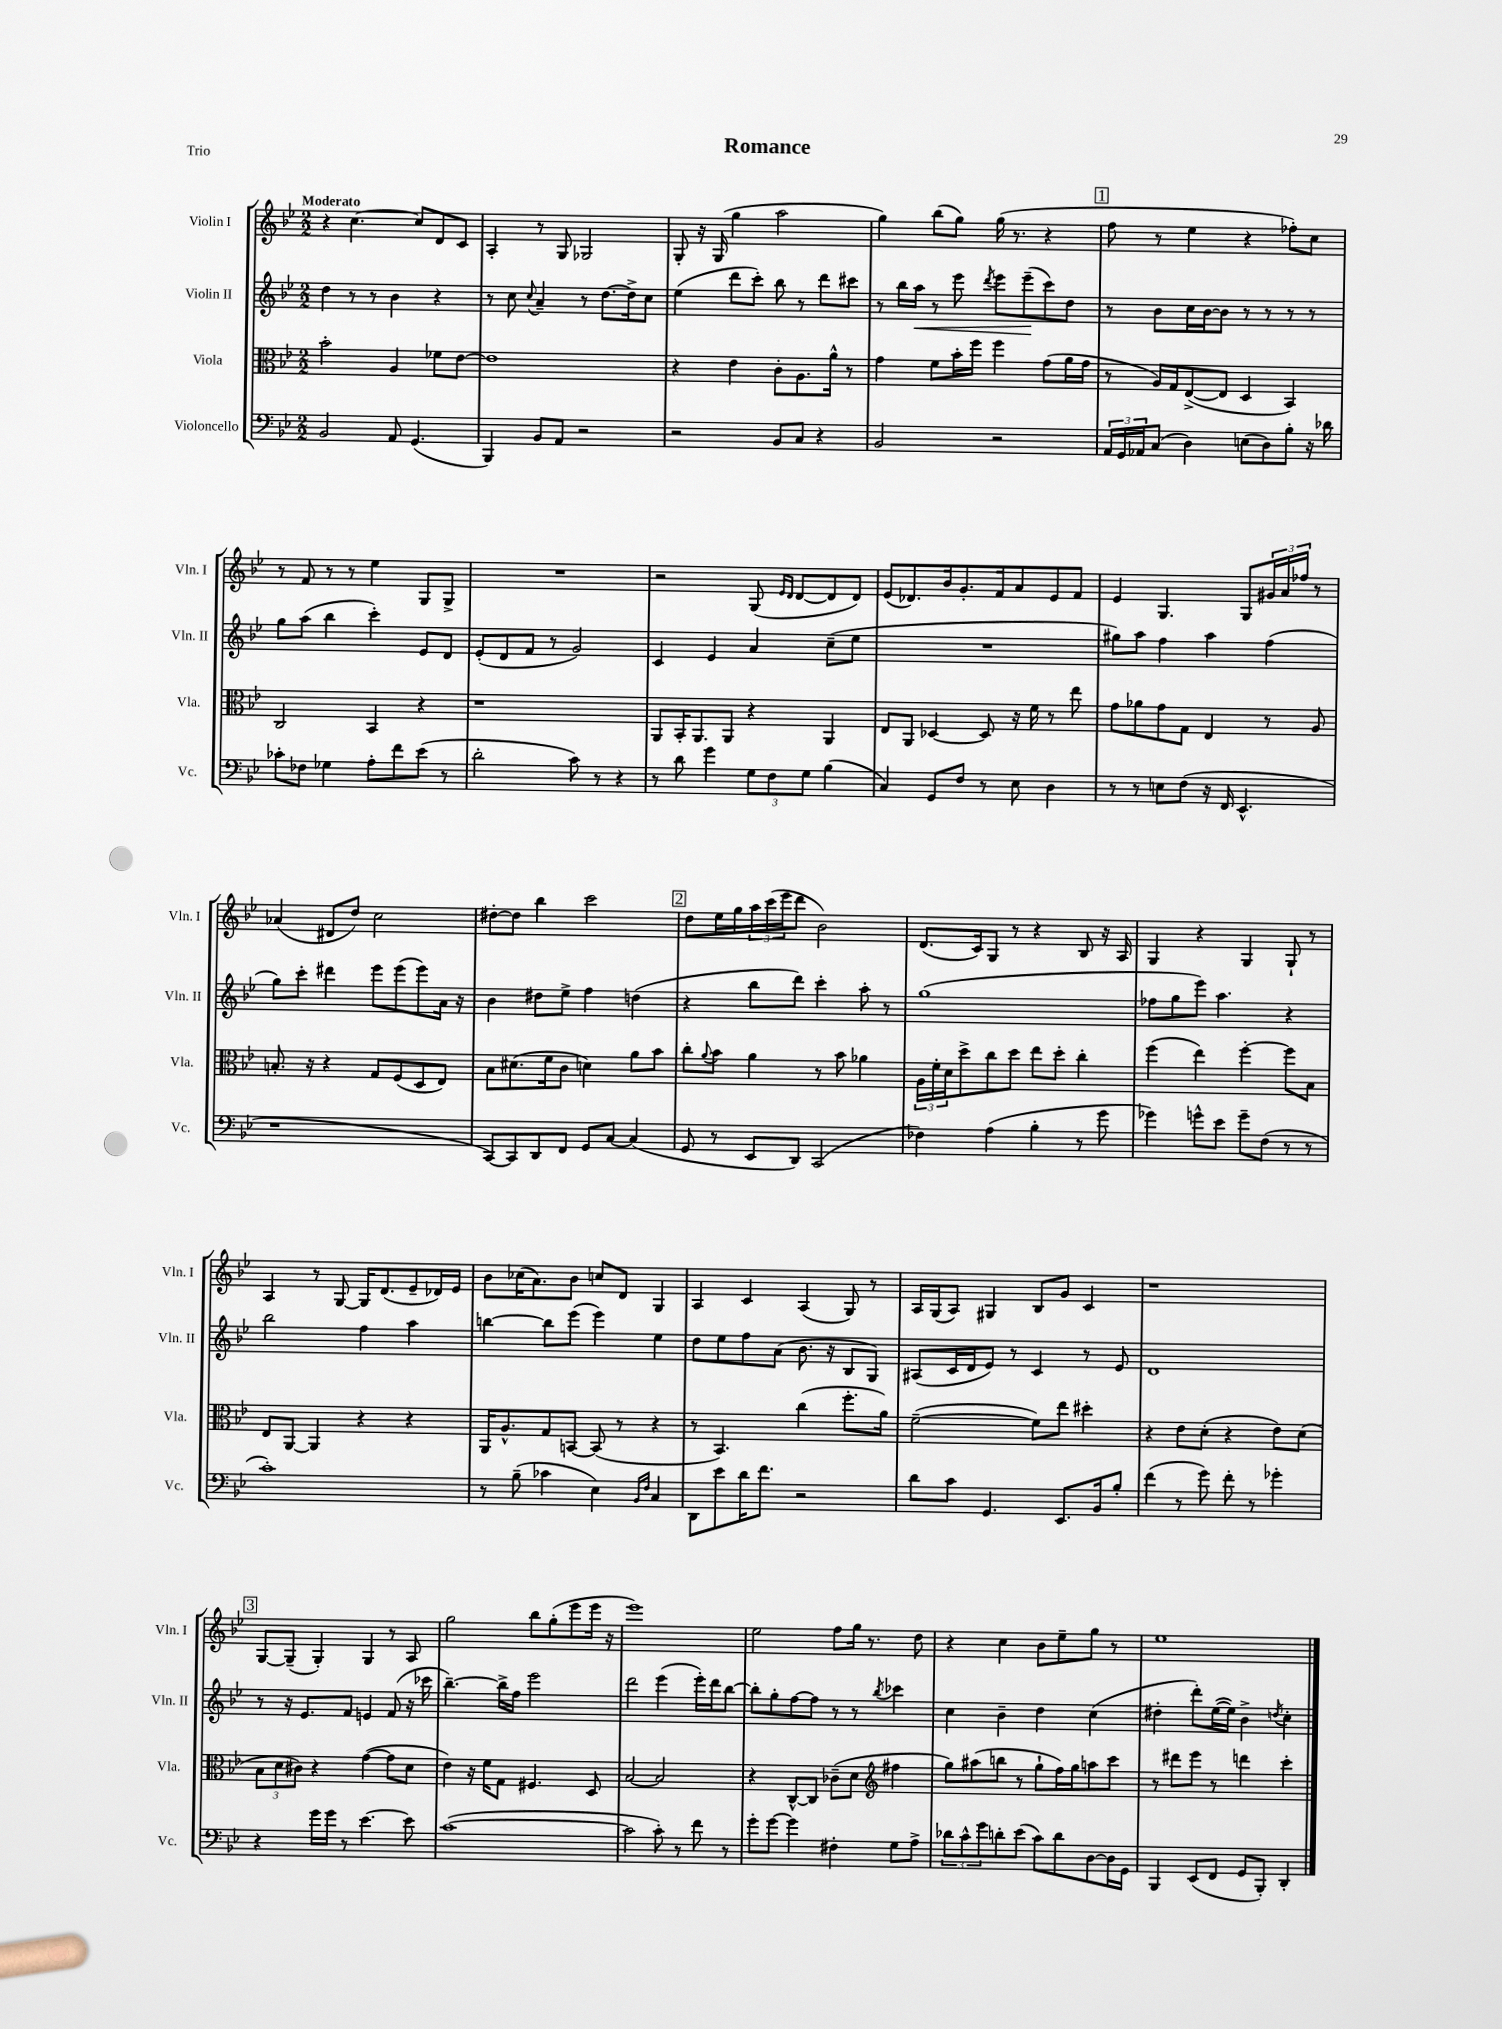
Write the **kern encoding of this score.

**kern	**kern	**kern	**dynam	**kern
*part4	*part3	*part2	*part2	*part1
*staff4	*staff3	*staff2	*staff2	*staff1
*I"Violoncello	*I"Viola	*I"Violin II	*	*I"Violin I
*I'Vc.	*I'Vla.	*I'Vln. II	*	*I'Vln. I
*clefF4	*clefC3	*clefG2	*	*clefG2
*k[b-e-]	*k[b-e-]	*k[b-e-]	*	*k[b-e-]
*M2/2	*M2/2	*M2/2	*	*M2/2
=1	=1	=1	=1	=1
!	!	!	!	!LO:TX:a:B:t=Moderato
2BB-/	2b-'\	4dd\	.	4r
.	.	8r	.	[4.cc\
.	.	8r	.	.
8AA/	4A/	4b-\	.	.
(4.GG/	.	.	.	8cc/L]
.	8f-X\L	4r	.	8d/
.	[8e-\J	.	.	8c/J
=2	=2	=2	=2	=2
4BBB-/)	1e-]	8r	.	4A'/
.	.	8cc\	.	.
.	.	8qqcc/	.	.
8BB-/L	.	4a~/	.	8r
8AA/J	.	.	.	8G/
2r	.	8r	.	2G-X/
.	.	[8.dd\L	.	.
.	.	16dd^\k]	.	.
.	.	8cc\J	.	.
=3	=3	=3	=3	=3
2r	4r	(4ee-\	.	8G'/
.	.	.	.	16r
.	.	.	.	(16G/
.	4e-\	8ddd\L	.	4gg\
.	.	8ccc'\J)	.	.
8BB-/L	8c'\L	8bb-\	.	2aa\
8C/J	8.A\	8r	.	.
4r	.	8ddd\L	.	.
.	16a^^\Jk	.	.	.
.	8r	8ccc#X\J	.	.
=4	=4	=4	=4	=4
2BB-/	4g\	8r	.	4gg\)
.	.	16bb-\LL	.	.
!	!	!	!LO:HP:b	!
.	.	16aa\JJ	<	.
.	8f\L	8r	.	(8bb-\L
.	16b-'\L	8eee-\	.	8gg\J)
.	16ff\JJ	.	.	.
.	.	8qddd/	.	.
2r	4ff\	8eee-\L	.	(16gg\
.	.	.	.	8.r
.	.	(8eee-~\	.	.
.	(8g\L	8ccc\)	[	4r
.	16a\L	8dd\J	.	.
.	16g\JJ	.	.	.
!!LO:REH:place=s1:t=1
=5	=5	=5	=5	=5
24AA/LL	8r	8r	.	8ff\
24GG/	.	.	.	.
24AA-X/J	.	.	.	.
(8C/J	16A/LL)	8b-\L	.	8r
.	16G/J	.	.	.
4D\)	([8E-^/	16cc\L	.	4ee-\
.	.	[16b-\J	.	.
.	8E-/J]	8b-\J]	.	.
(8En\L	4D/	8r	.	4r
8D\)	.	8r	.	.
8B-'\J	4BB-/)	8r	.	8ff-X'\L)
16r	.	8r	.	8cc\J
16d-X\	.	.	.	.
!!LO:LB:g=z
=6	=6	=6	=6	=6
8c-X'\L	2C/	8gg\L	.	8r
8F-X\J	.	(8aa\J	.	8f/
4G-X\	.	4bb-\	.	8r
.	.	.	.	8r
8A'\L	4BB-/	4ccc'\)	.	4ee-\
8f\	.	.	.	.
(8e-\J	4r	8e-/L	.	8G/L
8r	.	8d/J	.	8G^/J
=7	=7	=7	=7	=7
2d'\	1r	(8e-'/L	.	1r
.	.	8d/	.	.
.	.	8f/J	.	.
.	.	8r	.	.
8c\)	.	2g/)	.	.
8r	.	.	.	.
4r	.	.	.	.
=8	=8	=8	=8	=8
8r	8AA/L	4c/	.	2r
8d\	16BB-'/K	.	.	.
.	8.AA/	.	.	.
4g\	.	4e-/	.	.
.	8AA/J	.	.	.
12G\L	4r	4a/	.	(8G/
12F\	.	.	.	.
.	.	.	.	16qqe-/LL
.	.	.	.	16qqd/JJ
.	.	.	.	[8d/L
12G\J	.	.	.	.
(4B-\	4AA/	(8cc~\L	.	8d/]
.	.	8ee-\J	.	8d/J)
=9	=9	=9	=9	=9
4C/)	8E-/L	1r	.	(8e-/L
.	8AA/J	.	.	8.d-X/)
8GG/L	[4D-X/	.	.	.
.	.	.	.	16b-/k
8F/J	.	.	.	8.g'/
8r	8D-/]	.	.	.
.	.	.	.	16f/k
8E-\	16r	.	.	8a/
.	16f\	.	.	.
4D\	8r	.	.	8e-/
.	8ee-\	.	.	8f/J
=10	=10	=10	=10	=10
8r	8g\L	8gg#X\L)	.	4e-/
8r	8a-X\	8aa\J	.	.
8En\L	8g\	4ff\	.	4.G/
(8F\J	8G\J	.	.	.
16r	4E-/	4aa\	.	.
16FF/	.	.	.	.
4.EE-^^/	.	.	.	8G/L
.	8r	(4ff\	.	24g#X/L
.	.	.	.	24a/
.	.	.	.	24ff-X/JJ
.	8A/	.	.	8r
!!LO:LB:g=z
=11	=11	=11	=11	=11
1r	8.Bn'/	8gg\L)	.	(4a-X/
.	.	8ccc'\J	.	.
.	16r	.	.	.
.	4r	4ddd#X\	.	8d#X/L
.	.	.	.	8dd/J)
.	8G/L	8eee-\L	.	2cc\
.	(8F/	(8eee-\	.	.
.	8D/	8eee-\)	.	.
.	8E-/J)	16a\Jk	.	.
.	.	16r	.	.
=12	=12	=12	=12	=12
[8CC/L)	8B-\L	4b-\	.	[8dd#X'\L
8CC/]	(8.d#X\	.	.	8dd#\J]
8DD/	.	8dd#X\L	.	4bb-\
.	16f\k	.	.	.
8FF/J	8c\J	8ee-^\J	.	.
8GG/L	4dn\)	4ff\	.	2ccc\
[8C/J	.	.	.	.
(4C/]	8a\L	(4ddn\	.	.
.	8b-\J	.	.	.
!!LO:REH:place=s1:t=2
=13	=13	=13	=13	=13
8GG/	8cc'\L	4r	.	8dd\L
.	8qqa/	.	.	.
8r	8b-\J	.	.	16ee-\L
.	.	.	.	16gg\
8EE-/L	4a\	8bb-\L	.	24aa\
.	.	.	.	(24ccc\
.	.	.	.	24eee-\J
8DD/J)	.	8ddd\J)	.	8ddd\J
(2CC/	8r	4ccc'\	.	2b-\)
.	8b-\	.	.	.
.	4a-X\	8aa'\	.	.
.	.	8r	.	.
=14	=14	=14	=14	=14
4F-X\)	24A\LL	(1gg	.	(8.d/L
.	24f'\	.	.	.
.	24d\J	.	.	.
.	8dd^\	.	.	.
.	.	.	.	16c/k)
(4A\	8cc\	.	.	8G/J
.	8dd\J	.	.	8r
4B-'\	8ee-\L	.	.	4r
.	8dd'\J	.	.	.
8r	4cc'\	.	.	8B-/
8g\	.	.	.	16r
.	.	.	.	16A/
=15	=15	=15	=15	=15
4g-X\)	(4ff\	8ff-X\L	.	4G/
.	.	8gg\	.	.
8gn^^\L	4ee-\)	8eee-\J)	.	4r
8e-\J	.	4.aa\	.	.
8g~\L	[4ff'\	.	.	4G/
(8F\J	.	.	.	.
8r	8ff\L]	4r	.	8G`/
8r	8B-\J	.	.	8r
!!LO:LB:g=z
=16	=16	=16	=16	=16
1c')	8E-/L	2bb-\	.	4A/
.	[8AA/J	.	.	.
.	4AA/]	.	.	8r
.	.	.	.	[8G/
.	4r	4ff\	.	16G/KL]
.	.	.	.	(8.d/
.	4r	4aa\	.	8e-~/
.	.	.	.	16d-X/L)
.	.	.	.	16e-/JJ
=17	=17	=17	=17	=17
8r	16AA/KL	[4bbn\	.	8b-\L
.	8.A^^/	.	.	.
(8B-~\	.	.	.	(16cc-X\K
.	.	.	.	8.a\)
4c-X\	8G/	8bb\L]	.	.
.	[8BBn/J	(8eee-\J	.	8b-\J
4E-\)	(8BB/]	4eee-\)	.	8ccn/L
.	8r	.	.	8d/J
16qqBB-/LL	.	.	.	.
16qqF/JJ	.	.	.	.
4C/	4r	4ee-\	.	4G/
=18	=18	=18	=18	=18
8DD\L	8r	8dd\L	.	4A/
8e-\	4.BB-/)	8ee-\	.	.
16d\K	.	8ff\	.	4c/
8.f\J	.	.	.	.
.	.	(8a\J	.	.
2r	(4cc\	8.b-\	.	(4A/
.	.	16r	.	.
.	8.ff'\L	8B-/L	.	8G/)
.	.	8G/J)	.	8r
.	16a\Jk)	.	.	.
=19	=19	=19	=19	=19
8d\L	([2f~\	(8A#X/L	.	16A/LL
.	.	.	.	(16G/J
8c\J	.	16c/L	.	8A/J)
.	.	16d/J	.	.
4.GG/	.	8e-/J)	.	4G#X/
.	.	8r	.	.
.	8f\L])	4c/	.	8B-/L
8.EE-/L	8ee-\J	.	.	8g/J
.	4dd#X'\	8r	.	4c/
16BB-/k	.	.	.	.
8B-'/J	.	8e-/	.	.
=20	=20	=20	=20	=20
(4f\	4r	1d	.	1r
8r	8e-\L	.	.	.
8g\)	(8d'\J	.	.	.
8f'\	4r	.	.	.
8r	.	.	.	.
4g-X'\	8e-\L)	.	.	.
.	(8d\J	.	.	.
!!LO:LB:g=z
!!LO:REH:place=s1:t=3
=21	=21	=21	=21	=21
4r	12B-\L	8r	.	[8G/L
.	12d\	.	.	.
.	.	16r	.	(8G~/J]
.	12c#X\J)	.	.	.
.	.	8.e-/L	.	.
16g\LL	4r	.	.	4G'/)
16g\JJ	.	.	.	.
8r	.	8f/J	.	.
[4.e-\	([4g\	4en/	.	4G/
.	8g\L]	(8f/	.	8r
8e-\]	8d\J	16r	.	8A/
.	.	16ccc-X\	.	.
=22	=22	=22	=22	=22
([1c	4e-\)	[4.bb-~\)	.	2gg\
.	16r	.	.	.
.	16f\KL	.	.	.
.	8G\J	16bb-^\LL]	.	.
.	.	16ff\JJ	.	.
.	4.F#X/	2eee-\	.	8bb-\L
.	.	.	.	(8gg'\
.	.	.	.	8eee-\
.	8D/	.	.	16eee-\Jk
.	.	.	.	16r
=23	=23	=23	=23	=23
2c\]	[2B-/	2ddd\	.	1eee-)
8c'\)	2B-/]	(4eee-\	.	.
8r	.	.	.	.
8f\	.	16eee-'\LL)	.	.
.	.	16ddd\J	.	.
8r	.	[8bb-\J	.	.
=24	=24	=24	=24	=24
8g'\L	4r	8bb-'\L]	.	2ee-\
[8g\J	.	8gg'\	.	.
4g\]	[8C^^/L	[8ff\	.	.
.	8C/J]	8ff\J]	.	.
4F#X'\	(8c-X~\L	8r	.	8ff\L
.	8d\J	8r	.	16gg\Jk
.	.	.	.	8.r
*	*clefG2	*	*	*
.	.	8qbb-/	.	.
8G\L	4ff#X\	4ccc-X\	.	.
8A^\J	.	.	.	8dd\
=25	=25	=25	=25	=25
12d-X\L	8gg\L)	4cc\	.	4r
12c^^\	.	.	.	.
.	(8aa#X\	.	.	.
12g\	.	.	.	.
8dn'\	8bbn\J	4b-~\	.	4cc\
(8e-\J	8r	.	.	.
8c\L)	8gg`\L	4dd\	.	8b-\L
8d\	16ff\L)	.	.	8ee-~\
.	16gg\J	.	.	.
[8D\	8aan\	(4cc\	.	8gg\J
16D\L]	8ccc\J	.	.	8r
16GG\JJ	.	.	.	.
=26	=26	=26	=26	=26
4BBB-/	8r	4dd#X'\	.	1ee-
.	8ddd#X\L	.	.	.
(8EE-/L	8eee-\J	8ddd'\L)	.	.
8FF/J	8r	([16ee-\L	.	.
.	.	16ee-\JJ])	.	.
8GG/L	4dddn\	4b-^\	.	.
8BBB-'/J)	.	.	.	.
.	.	8qddn/	.	.
4DD'/	4ccc'\	4cc'\	.	.
==	==	==	==	==
*-	*-	*-	*-	*-
